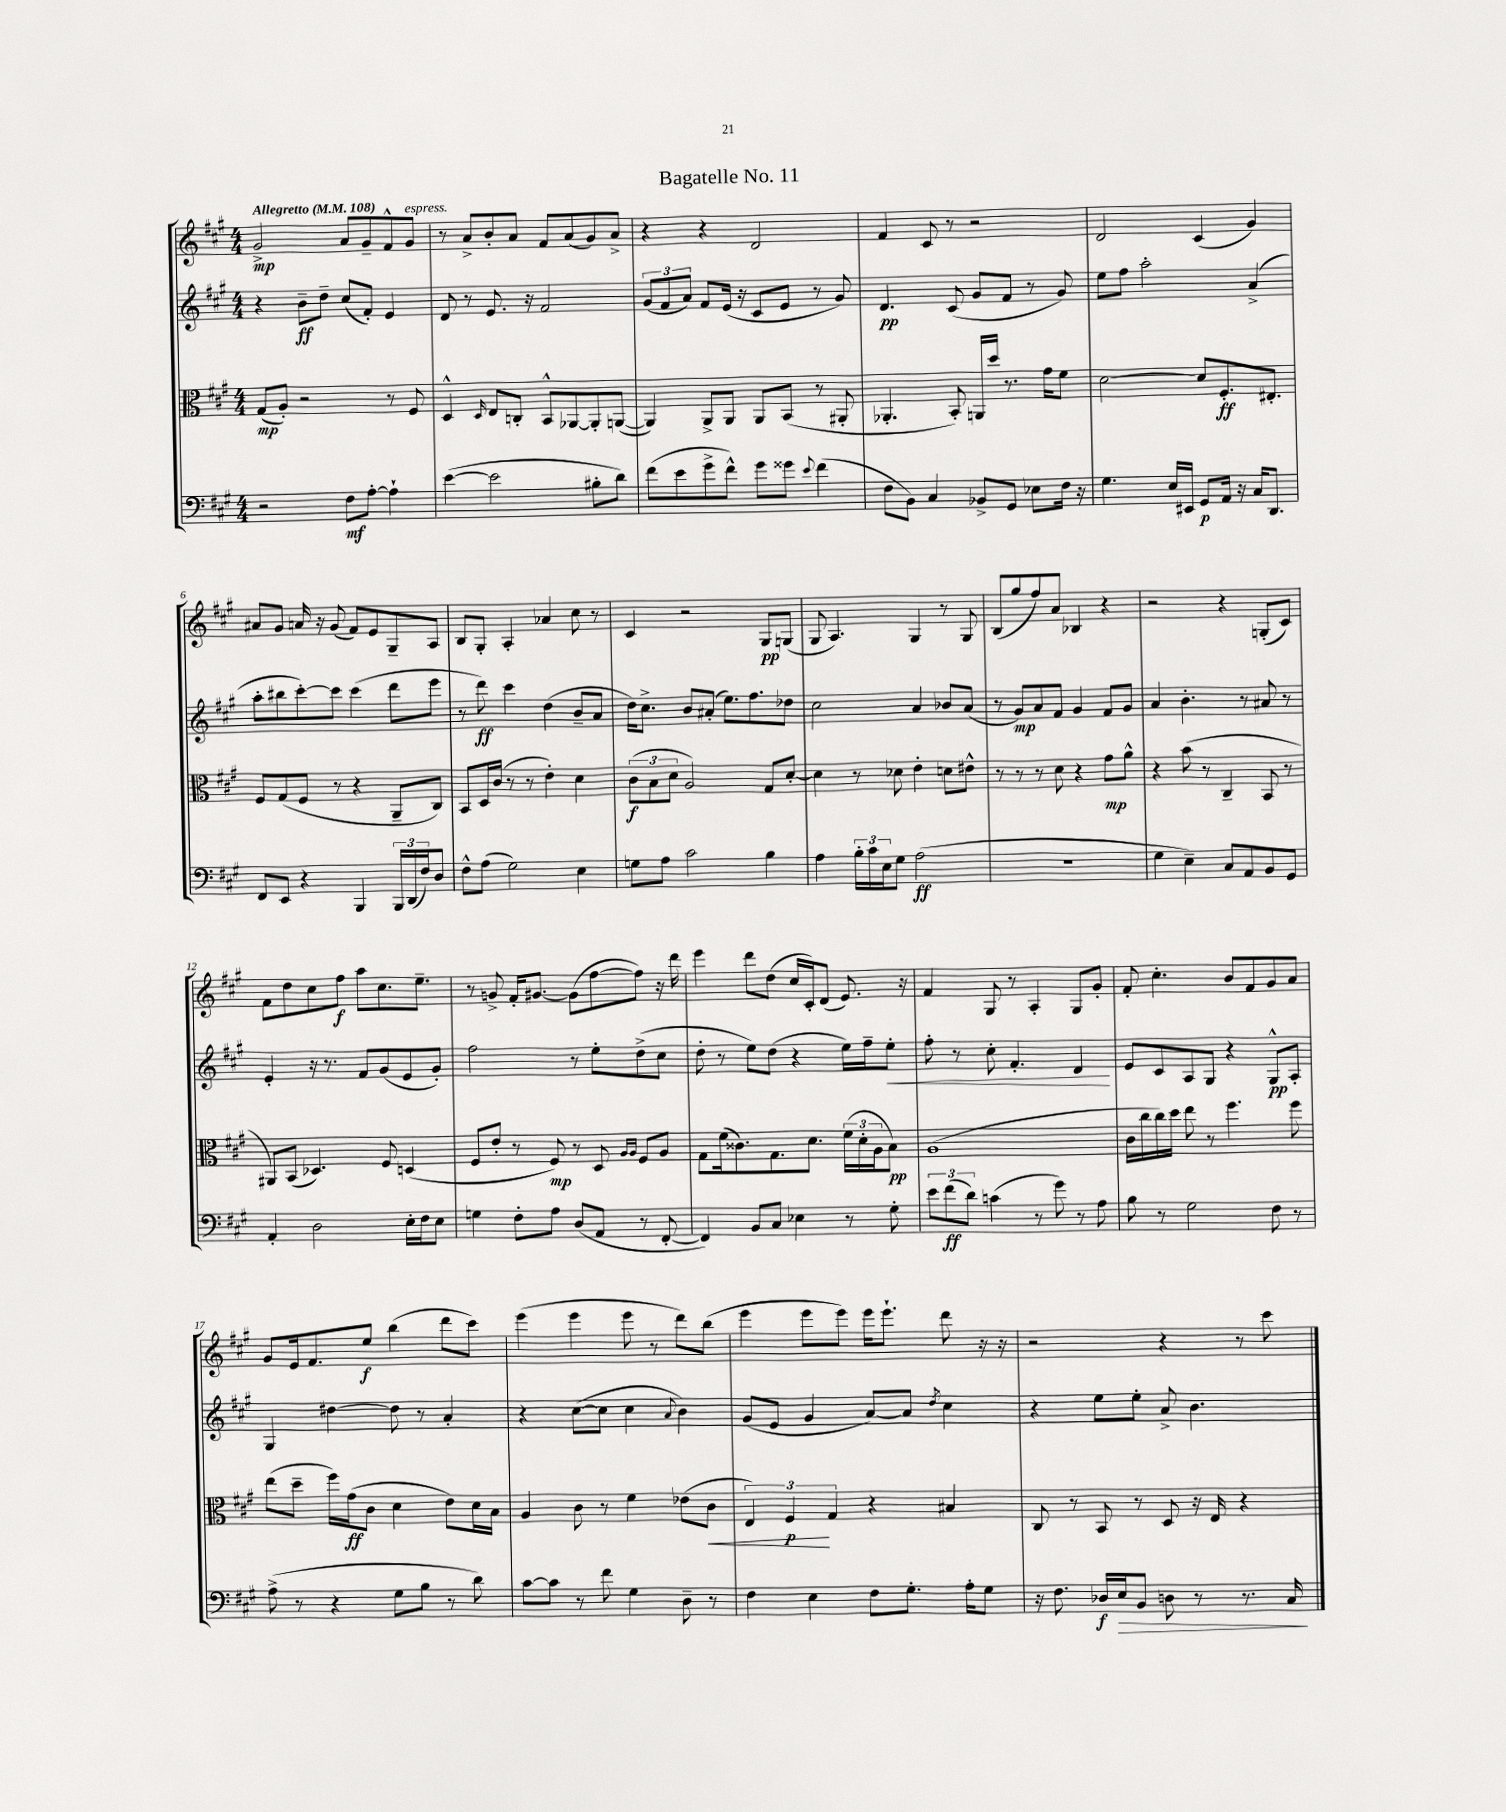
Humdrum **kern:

**kern	**dynam	**kern	**dynam	**kern	**dynam	**kern	**dynam
*part4	*part4	*part3	*part3	*part2	*part2	*part1	*part1
*staff4	*staff4	*staff3	*staff3	*staff2	*staff2	*staff1	*staff1
*clefF4	*	*clefC3	*	*clefG2	*	*clefG2	*
*k[f#c#g#]	*	*k[f#c#g#]	*	*k[f#c#g#]	*	*k[f#c#g#]	*
*M4/4	*	*M4/4	*	*M4/4	*	*M4/4	*
*MM108	*	*MM108	*	*MM108	*	*MM108	*
=1	=1	=1	=1	=1	=1	=1	=1
!	!	!	!	!	!	!LO:TX:a:B:t=Allegretto	!
2r	.	(8G#/L	mp	4r	.	2g#^/	mp
.	.	8A'/J)	.	.	.	.	.
.	.	2r	.	8b~\L	ff	.	.
.	.	.	.	8dd~\J	.	.	.
8F#\L	mf	.	.	(8cc#/L	.	8a/L	.
[8A'\J	.	.	.	8f#'/J)	.	8g#~/	.
4A`\]	.	8r	.	4e/	.	8f#^^/	.
!	!	!	!	!	!	!LO:TX:a:i:t=espress.	!
.	.	8F#/	.	.	.	8g#/J	.
=2	=2	=2	=2	=2	=2	=2	=2
([4e\	.	4D^^/	.	8d/	.	8r	.
.	.	.	.	8r	.	8a^/L	.
.	.	16qqD/	.	.	.	.	.
2e\]	.	8E/L	.	8.e/	.	8b'/	.
.	.	8Cn'/J	.	.	.	8a/J	.
.	.	.	.	16r	.	.	.
.	.	8BB^^/L	.	2f#/	.	8f#/L	.
.	.	[8AA-X/	.	.	.	(8a/	.
8B#X'\L	.	8AA-'/]	.	.	.	8g#/)	.
8d\J)	.	([8AAn/J	.	.	.	8a^/J	.
=3	=3	=3	=3	=3	=3	=3	=3
(8f#\L	.	4AA/])	.	(12g#/L	.	4r	.
.	.	.	.	12f#/	.	.	.
8e\	.	.	.	.	.	.	.
.	.	.	.	12a/J)	.	.	.
8g#^\	.	8AA^/L	.	8f#/L	.	4r	.
8f#^^\J)	.	8AA/J	.	(16e/Jk	.	.	.
.	.	.	.	16r	.	.	.
8g#\L	.	8AA/L	.	8c#/L	.	2d/	.
8g##X\J	.	(8BB/J	.	8e/J	.	.	.
8qqe/	.	.	.	.	.	.	.
(4f#\	.	8r	.	8r	.	.	.
.	.	8AA#X'/	.	8g#/)	.	.	.
=4	=4	=4	=4	=4	=4	=4	=4
8F#\L	.	4.AA-X'/	.	4.d/	pp	4f#/	.
8BB\J)	.	.	.	.	.	.	.
4C#/	.	.	.	.	.	8c#/	.
.	.	8BB'/)	.	(8c#/	.	8r	.
8BB-X^/L	.	16AAn/LL	.	8g#/L	.	2r	.
.	.	16dd/JJ	.	.	.	.	.
8GG#/J	.	8.r	.	8f#/J	.	.	.
8E-X\L	.	.	.	8r	.	.	.
.	.	16g#\KL	.	.	.	.	.
16F#\Jk	.	8f#\J	.	8g#/)	.	.	.
16r	.	.	.	.	.	.	.
=5	=5	=5	=5	=5	=5	=5	=5
4.G#\	.	[2d\	.	8ee\L	.	2d/	.
.	.	.	.	8ff#\J	.	.	.
.	.	.	.	2aa'\	.	.	.
16E/LL	.	.	.	.	.	.	.
16EE#X/JJ	.	.	.	.	.	.	.
8GG#/L	p	8d/L]	.	.	.	(4c#/	.
16AA/Jk	.	8.F#'/	ff	.	.	.	.
16r	.	.	.	.	.	.	.
16C#/KL	.	.	.	(4a^/	.	4g#/)	.
8.DD/J	.	8.E#X'/J	.	.	.	.	.
!!LO:LB:g=z
=6	=6	=6	=6	=6	=6	=6	=6
8FF#/L	.	8F#/L	.	8aa'\L	.	8a#X/L	.
8EE/J	.	(8G#/	.	8bb#X\	.	8g#/J	.
4r	.	8F#/J	.	[8ccc#'\)	.	16an/	.
.	.	.	.	.	.	16r	.
.	.	8r	.	8ccc#\J]	.	(8g#/	.
4BBB/	.	4r	.	(4ccc#\	.	8f#/L)	.
.	.	.	.	.	.	8e/	.
24BBB/LL	.	8AA~/L	.	8ddd\L	.	8G#~/	.
(24DD/	.	.	.	.	.	.	.
24F#/J)	.	.	.	.	.	.	.
8D/J	.	8C#/J)	.	8eee\J	.	8A/J	.
=7	=7	=7	=7	=7	=7	=7	=7
8F#^^\L	.	8BB/L	.	8r	.	8B/L	.
(8A\J	.	16D/L	.	8ddd\)	ff	8G#'/J	.
.	.	(16c#/JJ	.	.	.	.	.
2G#\)	.	8r	.	4ccc#\	.	4A'/	.
.	.	8r	.	.	.	.	.
.	.	4e'\)	.	(4dd\	.	4a-X/	.
4E\	.	4d\	.	8b~/L	.	8cc#\	.
.	.	.	.	8a/J	.	8r	.
=8	=8	=8	=8	=8	=8	=8	=8
8Gn\L	.	(12c#\L	f	16dd\KL)	.	4c#/	.
.	.	.	.	8.cc#^\J	.	.	.
.	.	12B\	.	.	.	.	.
8A\J	.	.	.	.	.	.	.
.	.	12d\J	.	.	.	.	.
2c#\	.	2A/)	.	8b/L	.	2r	.
.	.	.	.	(8a#X'/J	.	.	.
.	.	.	.	8.ee\L)	.	.	.
.	.	.	.	8.ff#\	.	.	.
4B\	.	8G#/L	.	.	.	8G#/L	pp
.	.	[8d'/J	.	8dd-X\J	.	(8Gn/J	.
=9	=9	=9	=9	=9	=9	=9	=9
4A\	.	4d\]	.	2cc#\	.	8G#/	.
.	.	.	.	.	.	4.A/)	.
24B'\LL	.	8r	.	.	.	.	.
24c#\	.	.	.	.	.	.	.
24E\J	.	.	.	.	.	.	.
8G#\J	.	8d-X\	.	.	.	.	.
(2A\	ff	4e'\	.	4a/	.	4G#/	.
.	.	8dn\L	.	8b-X/L	.	8r	.
.	.	8e#X^^\J	.	(8a/J	.	8G#/	.
=10	=10	=10	=10	=10	=10	=10	=10
1r	.	8r	.	8r	.	(8B/L	.
.	.	8r	.	8g#/L)	mp	8gg#/	.
.	.	8r	.	8a/	.	8ff#/)	.
.	.	8d\	.	8f#/J	.	8a/J	.
.	.	4r	.	4g#/	.	4B-X/	.
.	.	8g#\L	mp	8f#/L	.	4r	.
.	.	8a^^\J	.	8g#/J	.	.	.
=11	=11	=11	=11	=11	=11	=11	=11
4G#\	.	4r	.	4a/	.	2r	.
4E~\)	.	(8b\	.	4.b'\	.	.	.
.	.	8r	.	.	.	.	.
8C#/L	.	4C#~/	.	.	.	4r	.
8AA/	.	.	.	8r	.	.	.
8BB/	.	8BB/	.	8a#X/	.	(8Gn'/L	.
8GG#/J	.	8r	.	8r	.	8c#/J)	.
!!LO:LB:g=z
=12	=12	=12	=12	=12	=12	=12	=12
4AA'/	.	8AA#X/L)	.	4e'/	.	8f#\L	.
.	.	(8BB/J	.	.	.	8dd\	.
2D\	.	4.D-X/)	.	16r	.	8cc#\	.
.	.	.	.	8.r	.	.	.
.	.	.	.	.	.	8ff#\J	f
.	.	.	.	8f#/L	.	8aa\L	.
.	.	8F#/	.	(8g#/	.	8.cc#\	.
16E'\LL	.	(4Dn/	.	8e/	.	.	.
16F#\J	.	.	.	.	.	8.ee~\J	.
8E\J	.	.	.	8g#'/J)	.	.	.
=13	=13	=13	=13	=13	=13	=13	=13
4Gn\	.	8F#/L	.	2ff#\	.	8r	.
.	.	8e'/J	.	.	.	8gn^/	.
8F#'\L	.	8r	.	.	.	16f#'/KL	.
.	.	.	.	.	.	[8.g#X/J	.
8A\J	.	8F#/)	mp	.	.	.	.
(8D/L	.	8r	.	8r	.	(8g#\L]	.
8AA/J	.	8D/	.	8ee'\L	.	[8ff#\	.
.	.	16qqA/LL	.	.	.	.	.
.	.	16qqA/JJ	.	.	.	.	.
8r	.	8F#/L	.	(8dd^\	.	8ff#\J])	.
[8FF#'/	.	8A/J	.	8cc#\J	.	16r	.
.	.	.	.	.	.	16ddd\	.
=14	=14	=14	=14	=14	=14	=14	=14
4FF#/])	.	8G#\L	.	8dd'\	.	4eee\	.
.	.	(16f#\k	.	8r	.	.	.
.	.	8.c##X\)	.	.	.	.	.
8BB/L	.	.	.	8ee\L)	.	8ddd\L	.
8C#/J	.	8.G#\	.	(8dd\J	.	(8dd\J	.
4E-X\	.	.	.	4r	.	16cc#/LL	.
.	.	8.d\J	.	.	.	16c#'/J)	.
.	.	.	.	.	.	(8d/J	.
8r	.	(24f#\LL	.	16ee\LL)	.	8.e/)	.
.	.	24d'\	.	.	.	.	.
.	.	.	.	16ff#~\J	.	.	.
.	.	24A\J	.	.	.	.	.
!	!	!	!	!	!LO:HP:b	!	!
8G#'\	.	8B\J)	pp	8ee'\J	<	.	.
.	.	.	.	.	.	16r	.
=15	=15	=15	=15	=15	=15	=15	=15
12e\L	.	(1A	.	8ff#'\	.	4f#/	.
(12f#\	ff	.	.	.	.	.	.
.	.	.	.	8r	.	.	.
12d\J)	.	.	.	.	.	.	.
(4cn\	.	.	.	8cc#'\	.	8G#/	.
.	.	.	.	4.f#'/	.	8r	.
8r	.	.	.	.	.	4A'/	.
8g#\)	.	.	.	.	.	.	.
8r	.	.	.	4d/	.	8G#/L	.
8A\	.	.	.	.	.	8g#'/J	.
.	.	.	.	.	[	.	.
=16	=16	=16	=16	=16	=16	=16	=16
8B\	.	16c#\LL	.	8e/L	.	8f#'/	.
.	.	16cc#\	.	.	.	.	.
8r	.	16cc#\)	.	8c#/	.	4.cc#'\	.
.	.	16dd\JJ	.	.	.	.	.
2G#\	.	8ee\	.	8A/	.	.	.
.	.	8r	.	8G#/J	.	.	.
.	.	4.ff#\	.	4r	.	8b/L	.
.	.	.	.	.	.	8f#/	.
8F#\	.	.	.	8G#^^/L	pp	8g#/	.
8r	.	8ff#\	.	8A'/J	.	8a/J	.
!!LO:LB:g=z
=17	=17	=17	=17	=17	=17	=17	=17
(8A^\	.	(8ee\L	.	4G#/	.	8g#/L	.
8r	.	8dd~\J	.	.	.	16e/k	.
.	.	.	.	.	.	8.f#/	.
4r	.	16ff#\LL)	.	[4dd#X\	.	.	.
.	.	(16g#\J	ff	.	.	.	.
.	.	8c#\J	.	.	.	8ee/J	f
8G#\L	.	4d\	.	8dd#\]	.	(4bb\	.
8B\J	.	.	.	8r	.	.	.
8r	.	8e\L)	.	4a'/	.	8ddd\L	.
8d\)	.	16d\L	.	.	.	8ccc#\J)	.
.	.	16B\JJ	.	.	.	.	.
=18	=18	=18	=18	=18	=18	=18	=18
[8c#\L	.	4A/	.	4r	.	(4eee\	.
8c#\J]	.	.	.	.	.	.	.
8r	.	8c#\	.	([8cc#\L	.	4eee\	.
8f#\	.	8r	.	8cc#\J]	.	.	.
4G#\	.	4f#\	.	4cc#\	.	8eee\	.
.	.	.	.	.	.	8r	.
.	.	.	.	8qqa/	.	.	.
8D~\	.	(8e-X\L	.	4b\)	.	8ddd\L)	.
!	!	!	!LO:HP:b	!	!	!	!
8r	.	8c#\J	<	.	.	(8bb\J	.
=19	=19	=19	=19	=19	=19	=19	=19
4F#\	.	6E/)	.	(8g#/L	.	4eee\	.
.	.	.	.	8e/J	.	.	.
.	.	6F#/	p	.	.	.	.
4E\	.	.	.	4g#/	.	8eee\L	.
.	.	6G#/	[	.	.	.	.
.	.	.	.	.	.	8eee\J)	.
8F#\L	.	4r	.	[8a/L)	.	16eee\KL	.
.	.	.	.	.	.	8.eee`\J	.
8.G#'\J	.	.	.	8a/J]	.	.	.
.	.	.	.	8qdd/	.	.	.
.	.	4B#X/	.	4cc#\	.	8ddd\	.
16A'\KL	.	.	.	.	.	.	.
8G#\J	.	.	.	.	.	16r	.
.	.	.	.	.	.	16r	.
=20	=20	=20	=20	=20	=20	=20	=20
16r	.	8C#/	.	4r	.	2r	.
8.F#\	.	.	.	.	.	.	.
.	.	8r	.	.	.	.	.
16D-X/LL	f	8BB/	.	8ee\L	.	.	.
!	!LO:HP:b	!	!	!	!	!	!
16E/J	>	.	.	.	.	.	.
8BB/J	.	8r	.	8ee'\J	.	.	.
8Dn\	.	8D/	.	8a^/	.	4r	.
8r	.	16r	.	4.b\	.	.	.
.	.	16E/	.	.	.	.	.
8.r	.	4r	.	.	.	8r	.
.	.	.	.	.	.	8ccc#\	.
16C#/	.	.	.	.	.	.	.
.	]	.	.	.	.	.	.
==	==	==	==	==	==	==	==
*-	*-	*-	*-	*-	*-	*-	*-
